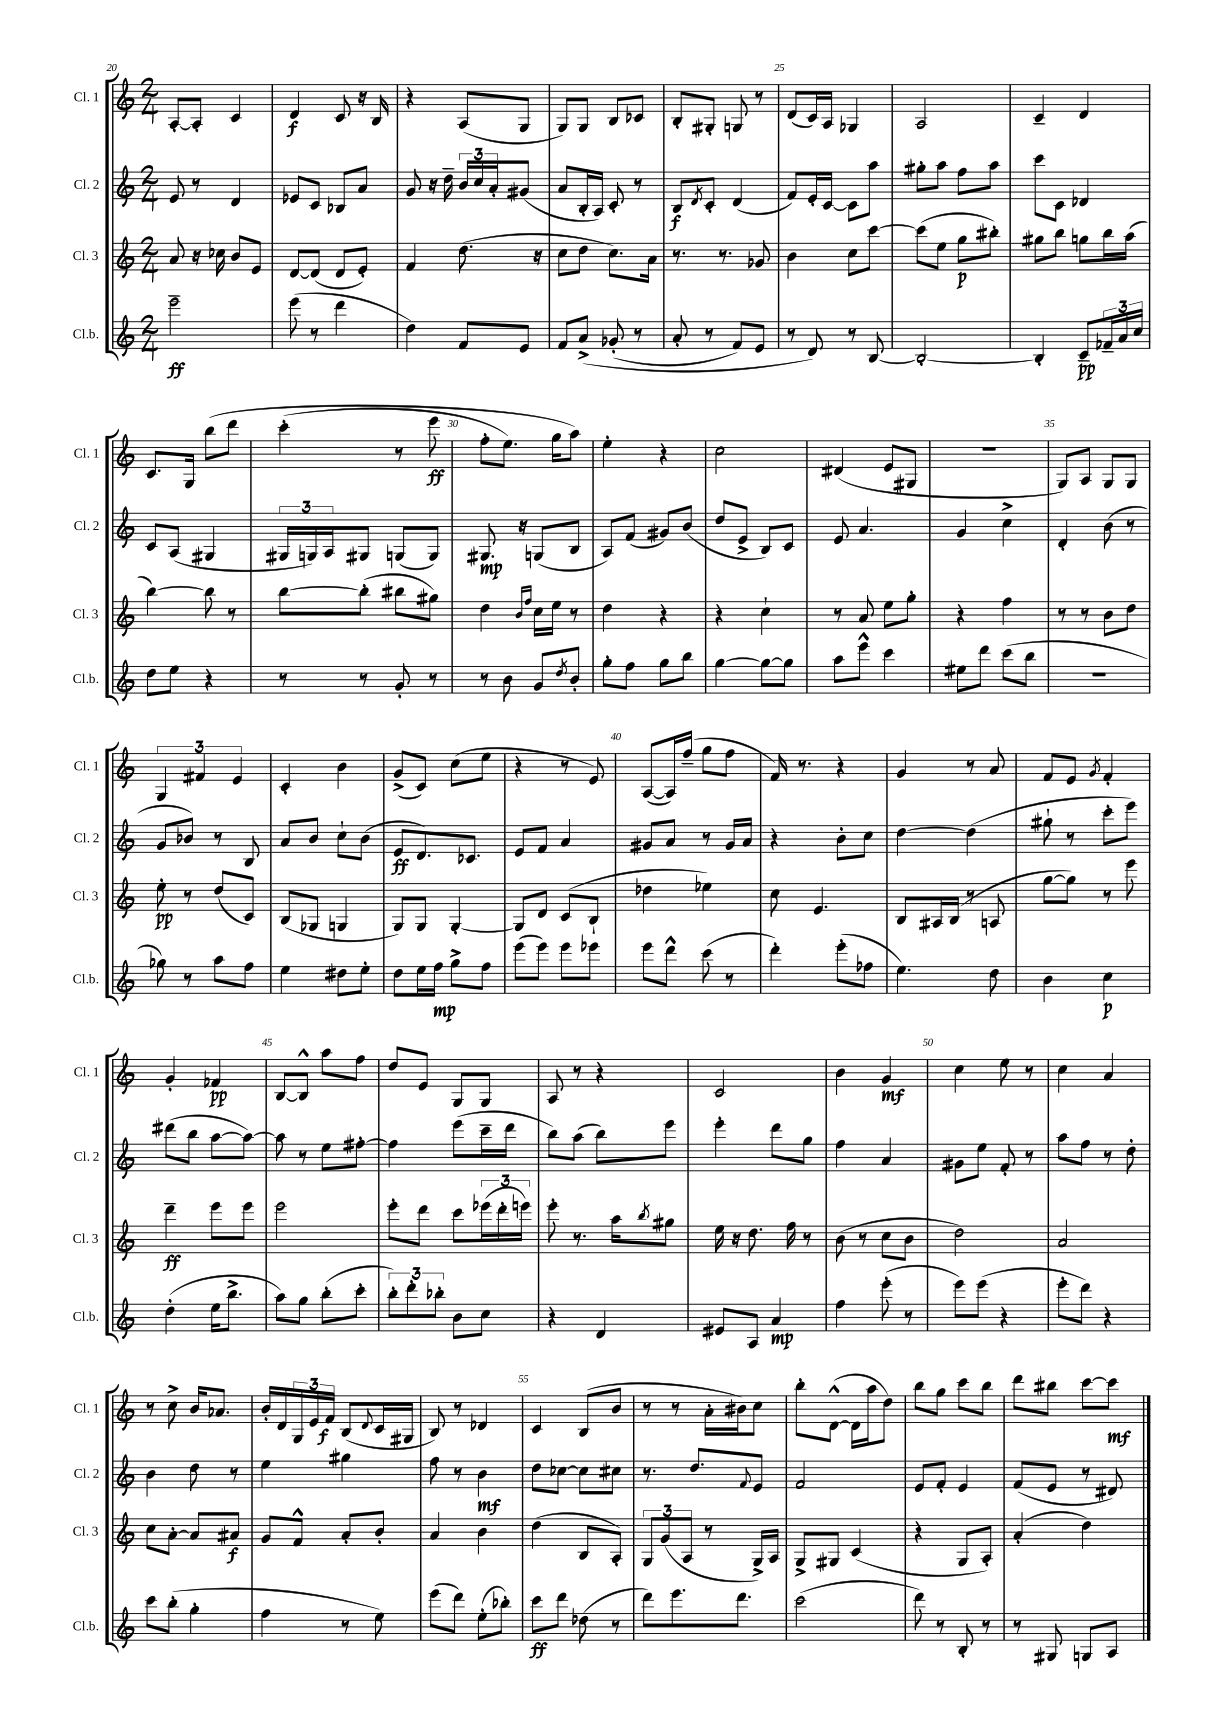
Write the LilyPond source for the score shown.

<<
\new StaffGroup <<
\new Staff = "s0" \with { instrumentName = "Cl. 1" shortInstrumentName = "Cl. 1" } {
    \clef treble \key c \major \numericTimeSignature \time 2/4
    a8~-. a8-. c'4 |
    d'4\f c'8 r16 b16 |
    r4 a8( g8 |
    g8) g8 b8 ces'8 |
    b8-. gis8-. g8 r8 |
    d'8( c'16) a16 ges4 |
    a2 |
    c'4-- d'4 |
    c'8. g16 b''8\( d'''8 |
    c'''4-.( r8 e'''8\ff |
    f''8-. e''8.) g''16 a''8\) |
    e''4-. r4 |
    c''2 |
    dis'4( e'8 gis8 |
    r2 |
    g8) a8 g8 g8 |
    \tuplet 3/2 { g4 fis'4 e'4 } |
    c'4-. b'4 |
    g'8->( c'8) c''8( e''8 |
    r4 r8 e'8) |
    a8~( a16) f''16--( g''8 f''8 |
    f'16) r8. r4 |
    g'4 r8 a'8 |
    f'8 e'8 \acciaccatura { g'8 } f'4-. |
    g'4-. fes'4\pp |
    b8~ b8-^ a''8 f''8 |
    d''8 e'8 g8 g8 |
    a8 r8 r4 |
    c'2 |
    b'4 g'4\mf |
    c''4 e''8 r8 |
    c''4 a'4 |
    r8 c''8-> b'16 aes'8. |
    b'16-. d'16 \tuplet 3/2 { g16 e'16 f'16\f } b8( \appoggiatura { d'8 } c'16 gis16 |
    b8) r8 des'4 |
    c'4 b8( b'8 |
    r8 r8 a'16-. bis'16) c''8 |
    b''8-. d'8~-^( d'16 a''16 d''8) |
    b''8 g''8 c'''8 b''8 |
    d'''8 bis''8 c'''8~ c'''8\mf \bar "|." |
}
\new Staff = "s1" \with { instrumentName = "Cl. 2" shortInstrumentName = "Cl. 2" } {
    \clef treble \key c \major \numericTimeSignature \time 2/4
    e'8 r8 d'4 |
    ees'8 c'8 bes8 a'8 |
    g'8 r16 d''16-- \tuplet 3/2 { b'16 c''16 a'16-. } gis'8( |
    a'8 b16-. a16) c'8-. r8 |
    b8\f \acciaccatura { d'8 } c'8-. d'4( |
    f'8) e'16-. c'16~ c'8 a''8 |
    gis''8-. a''8 f''8 a''8 |
    c'''8 c'8 des'4 |
    c'8 a8( gis4 |
    \tuplet 3/2 { gis16 g16) a16 } gis8 g8( g8) |
    gis8.\mp r16 g8( b8 |
    a8) f'8( gis'8) b'8( |
    d''8 e'8-> b8) c'8 |
    e'8 a'4. |
    g'4 c''4-> |
    d'4-. b'8( r8 |
    g'8 bes'8) r8 b8 |
    a'8 b'8 c''8-! b'8( |
    e'8\ff d'8.) ces'8. |
    e'8 f'8 a'4 |
    gis'8 a'8 r8 gis'16 a'16 |
    r4 b'8-. c''8 |
    d''4~ d''4( |
    gis''8-! r8 c'''8-. e'''8) |
    dis'''8( b''8 a''8~ a''8~) |
    a''8 r8 e''8 fis''8~-. |
    fis''4 e'''8( c'''16-- d'''16 |
    b''8) a''8( b''8) e'''8 |
    e'''4-. d'''8 g''8 |
    f''4 a'4 |
    gis'8 e''8 f'8-. r8 |
    a''8 f''8 r8 d''8-. |
    b'4 d''8 r8 |
    e''4 gis''4 |
    f''8 r8 b'4\mf |
    d''8 ces''8~ ces''8 cis''8 |
    r8. d''8. \appoggiatura { f'8 } e'8 |
    f'2 |
    e'8 f'8-. e'4 |
    f'8( e'8 r8 dis'8) \bar "|." |
}
\new Staff = "s2" \with { instrumentName = "Cl. 3" shortInstrumentName = "Cl. 3" } {
    \clef treble \key c \major \numericTimeSignature \time 2/4
    a'8 r16 ces''16 b'8 e'8 |
    d'8~ d'8( d'8 e'8-.) |
    f'4 d''8.( r16 |
    c''8 d''8 c''8.) a'16 |
    r8. r8. ges'8 |
    b'4 c''8 c'''8~ |
    c'''8( e''8 g''8\p bis''8-.) |
    gis''8 b''8 g''8 b''16 a''16( |
    b''4~) b''8 r8 |
    b''8~ b''8-.( bis''8 gis''8) |
    d''4 \grace { b'16 f''16 } c''16 e''16 r8 |
    d''4 r4 |
    r4 c''4-! |
    r8 a'8 e''8 g''8-. |
    r4 f''4 |
    r8 r8 b'8 d''8 |
    e''8-.\pp r8 d''8( c'8) |
    b8( ges8 g4 |
    g8) g8 g4~-. |
    g8 d'8 c'8( b8-! |
    des''4 ees''4) |
    c''8 e'4. |
    b8 ais16 b16( r8 a8 |
    g''8~ g''8) r8 e'''8 |
    d'''4--\ff e'''8 e'''8 |
    e'''2 |
    e'''8-. d'''8 c'''8 \tuplet 3/2 { ees'''16( d'''16-. e'''16) } |
    e'''8-. r8. a''16 \acciaccatura { b''8 } gis''8 |
    e''16 r16 d''8. f''16 r8 |
    b'8( r8 c''8 b'8 |
    d''2) |
    a'2 |
    c''8 a'8~-. a'8 ais'8\f |
    g'8 f'8-^ a'8-. b'8-. |
    a'4 b'4 |
    d''4( b8 a8-.) |
    \tuplet 3/2 { g8 g'8( a8 } r8 g16->) a16 |
    g8-> gis8 c'4( |
    r4 g8 a8-.) |
    a'4-.( d''4) \bar "|." |
}
\new Staff = "s3" \with { instrumentName = "Cl.b." shortInstrumentName = "Cl.b." } {
    \clef treble \key c \major \numericTimeSignature \time 2/4
    e'''2--\ff |
    e'''8( r8 d'''4 |
    d''4) f'8 e'8 |
    f'8 a'8->\( ges'8-.( r8 |
    a'8-. r8 f'8) e'8 |
    r8 d'8\) r8 b8~ |
    b2~-. |
    b4-. c'8--\pp \tuplet 3/2 { fes'16-- a'16 c''16 } |
    d''8 e''8 r4 |
    r8 r8 g'8-. r8 |
    r8 b'8 g'8 \acciaccatura { d''8 } b'8-. |
    g''8-. f''8 g''8 b''8 |
    g''4~ g''8~ g''8 |
    a''8 e'''8-^ c'''4 |
    eis''8 d'''8 c'''8( b''8 |
    R2 |
    ges''8) r8 a''8 f''8 |
    e''4 dis''8 e''8-. |
    d''8 e''16 f''16\mp g''8-> f''8 |
    e'''8( e'''8) e'''8 ees'''8 |
    e'''8 d'''8-^ c'''8( r8 |
    d'''4-.) e'''8-.( fes''8 |
    e''4.) d''8 |
    b'4 c''4\p |
    d''4-.( e''16 b''8.-> |
    a''8) g''8 b''8-.( c'''8-. |
    \tuplet 3/2 { b''8-.) d'''8-. bes''8-. } b'8 c''8 |
    r4 d'4 |
    eis'8 a8 a'4\mp |
    f''4 e'''8-.( r8 |
    e'''8) e'''8( r4 |
    e'''8-. d'''8) r4 |
    c'''8 b''8-.( g''4-. |
    f''4 r8 e''8) |
    e'''8( d'''8) e''8-.( bes''8-.) |
    c'''8\ff d'''8 des''8( r8 |
    d'''8) e'''8. d'''8. |
    c'''2( |
    d'''8) r8 b8-. r8 |
    r8 gis8 g8 a8 \bar "|." |
}
>>
>>
\layout { \context { \Score currentBarNumber = #20 \override BarNumber.break-visibility = ##(#f #t #t) barNumberVisibility = #(every-nth-bar-number-visible 5) } }
